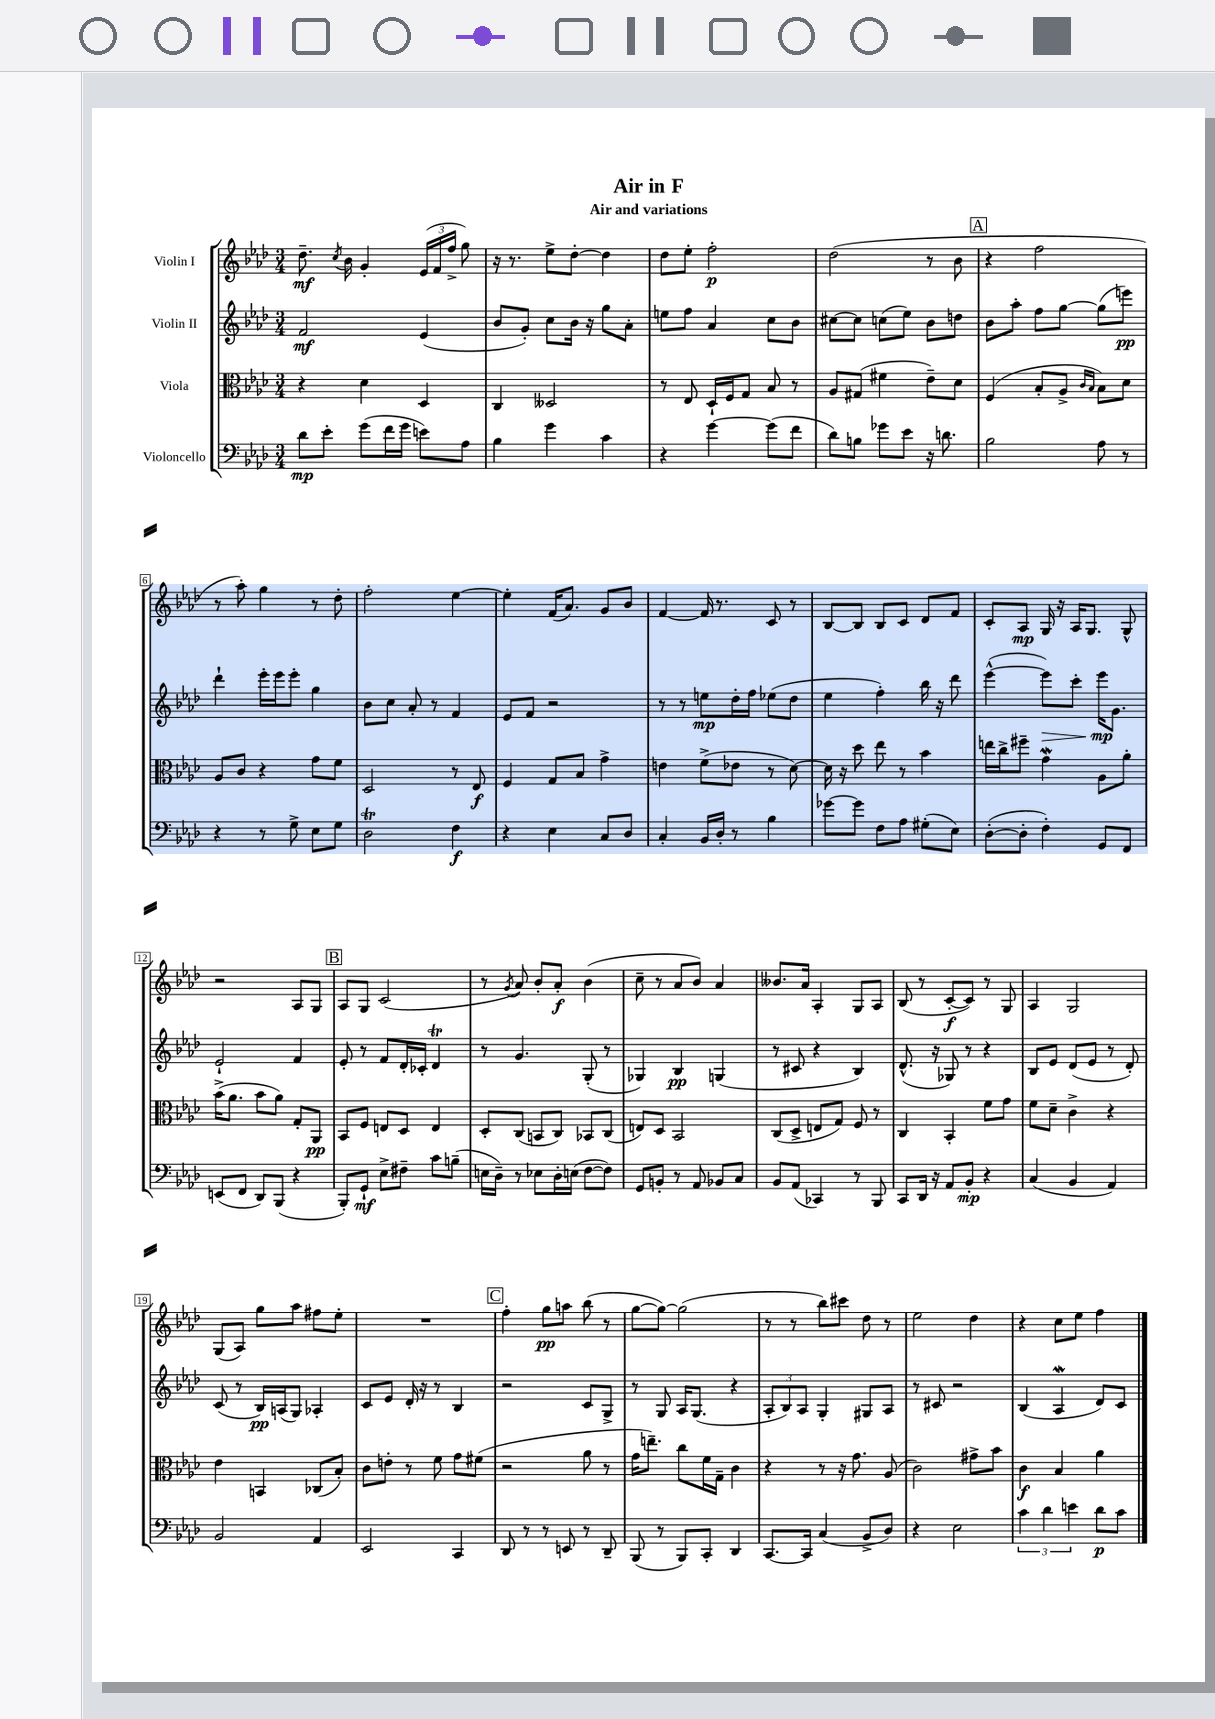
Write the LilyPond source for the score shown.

\header { title = "Air in F" subtitle = "Air and variations" }
<<
\new StaffGroup <<
\new Staff = "s0" \with { instrumentName = "Violin I" } {
    \clef treble \key aes \major \numericTimeSignature \time 3/4
    \autoBeamOff des''8.--\mf \acciaccatura { c''8 } bes'16 g'4-. \tuplet 3/2 { ees'16[( f'16 f''16]-> } g''8) |
    r16 r8. ees''8[-> des''8]~-. des''4 |
    des''8[ ees''8]-. f''2-.\p |
    des''2( r8 bes'8 |
    \mark \markup { \box "A" } r4 f''2 |
    r8 aes''8-.) g''4 r8 des''8-. |
    f''2-. ees''4~ |
    ees''4-. f'16[( aes'8.]) g'8[ bes'8] |
    f'4~ f'16 r8. c'8 r8 |
    bes8[~ bes8] bes8[ c'8] des'8[ f'8] |
    c'8[-. aes8]\mp g16 r16 aes16[ g8.] g8-^ |
    r2 aes8[ g8] |
    \mark \markup { \box "B" } aes8[ g8] c'2( |
    r8 \acciaccatura { g'8 } aes'8) bes'8[-. aes'8]-.\f bes'4( |
    c''8-- r8 aes'8[ bes'8]) aes'4 |
    beses'8.[ aes'16] aes4-. g8[ aes8] |
    bes8( r8 c'8[~-.\f c'8]) r8 g8 |
    aes4 g2 |
    g8[( aes8]) g''8[ aes''8] fis''8[ ees''8]-. |
    R2. |
    \mark \markup { \box "C" } f''4-. g''8[\pp a''8] bes''8( r8 |
    g''8[~ g''8]~) g''2( |
    r8 r8 bes''8[) cis'''8] des''8 r8 |
    ees''2 des''4 |
    r4 c''8[ ees''8] f''4 \bar "|." |
}
\new Staff = "s1" \with { instrumentName = "Violin II" } {
    \clef treble \key aes \major \numericTimeSignature \time 3/4
    \autoBeamOff f'2\mf ees'4( |
    bes'8[ g'8]-.) c''8[ bes'16] r16 g''8[ aes'8]-. |
    e''8[ f''8] aes'4 c''8[ bes'8] |
    cis''8[~ cis''8] c''8[( ees''8]) bes'8[ d''8] |
    \mark \markup { \box "A" } bes'8[ aes''8]-. f''8[ g''8]~ g''8[( e'''8]\pp) |
    des'''4-! ees'''16[-. ees'''16 ees'''8]-. g''4 |
    bes'8[ c''8] aes'8-. r8 f'4 |
    ees'8[ f'8] r2 |
    r8 r8 e''8[\mp des''16-. f''16] ees''8[( des''8] |
    ees''4 f''4-.) bes''16 r16 des'''8 |
    ees'''4~-^( ees'''8[\>) c'''8]-. ees'''16[\mp\! g'8.] |
    ees'2-! f'4 |
    \mark \markup { \box "B" } ees'8-. r8 f'8[ des'16-. ces'16]-. des'4\trill |
    r8 g'4. g8-.( r8 |
    ges4) bes4\pp g4( |
    r8 cis'8 r4 bes4) |
    des'8.-^( r16 ges8) r8 r4 |
    bes8[ ees'8] des'8[( ees'8] r8 des'8-.) |
    c'8( r8 bes16[\pp) a16( g8]) aes4-. |
    c'8[ ees'8] des'16-. r16 r8 bes4 |
    \mark \markup { \box "C" } r2 c'8[ g8]-> |
    r8 g8 aes16[ g8.]( r4 |
    \tuplet 3/2 { aes8[-. bes8) aes8] } g4-. gis8[ aes8] |
    r8 cis'8 r2 |
    bes4( aes4\mordent des'8[) c'8] \bar "|." |
}
\new Staff = "s2" \with { instrumentName = "Viola" } {
    \clef alto \key aes \major \numericTimeSignature \time 3/4
    \autoBeamOff r4 des'4 des4 |
    c4 deses2 |
    r8 ees8 des16[-! f16 g8] bes8 r8 |
    aes8[ gis8]( fis'4 ees'8[--) des'8] |
    \mark \markup { \box "A" } f4( bes8[-. aes8]-> \grace { c'16[ bes16] } bes8[) des'8] |
    aes8[ c'8] r4 g'8[ f'8] |
    des2 r8 ees8\f |
    f4 g8[ bes8] g'4-> |
    e'4 f'8[->( ees'8] r8 des'8~) |
    des'16 r16 des''8 ees''8 r8 bes'4 |
    e''16[ c''16-> fis''8]-- g'4\mordent aes8[ aes'8]-. |
    bes'16[->( aes'8.] bes'8[ aes'8]) g8[-. aes,8]\pp |
    \mark \markup { \box "B" } bes,8[ f8] e8[ des8] e4 |
    des8[-. c8]( b,8[ c8]) bes,8[ c8]( |
    e8[) des8] bes,2 |
    c8[( des8]-> e8[ g8]) f8 r8 |
    c4 bes,4-. f'8[ g'8] |
    f'8[ des'8]-- c'4-> r4 |
    ees'4 b,4 ces8[( bes8]-.) |
    c'8[ e'8]-. r8 f'8 g'8[ fis'8]( |
    \mark \markup { \box "C" } r2 aes'8 r8 |
    g'16[ e''8.]--) c''8[ f'16 g16]-- c'4 |
    r4 r8 r16 g'8. aes8( |
    c'2) gis'8[-> bes'8] |
    c'4\f bes4 aes'4 \bar "|." |
}
\new Staff = "s3" \with { instrumentName = "Violoncello" } {
    \clef bass \key aes \major \numericTimeSignature \time 3/4
    \autoBeamOff des'8[\mp ees'8]-. g'8[( f'16 g'16] e'8[) aes8] |
    bes4 g'4 c'4 |
    r4 g'4~ g'8[( f'8] |
    des'8[) b8] ges'8[ ees'8] r16 d'8. |
    \mark \markup { \box "A" } bes2 aes8 r8 |
    r4 r8 g8-> ees8[ g8] |
    des2\trill f4\f |
    r4 ees4 c8[ des8] |
    c4-. bes,16[ des16]-. r8 bes4 |
    ges'8[~ ges'8] f8[ aes8] gis8[-.( ees8]) |
    des8[~-.( des8]-. f4-.) g,8[ f,8] |
    e,8[( f,8] des,8[) bes,,8]( r4 |
    \mark \markup { \box "B" } bes,,8[-.) g,8]-!\mf ees8[-> fis8]-- c'8[ b8]--( |
    e16[ des16]--) r8 ees8[ des16-. e16]( f8[~ f8]) |
    g,8[ b,8]-. r8 aes,8 bes,8[ c8] |
    bes,8[ aes,8]( ces,4) r8 bes,,8 |
    c,8[ des,16] r16 aes,8[ bes,8]-.\mp r4 |
    c4( bes,4 aes,4) |
    bes,2 aes,4 |
    ees,2 c,4 |
    \mark \markup { \box "C" } des,8 r8 r8 e,8 r8 des,8-- |
    bes,,8( r8 bes,,8[) c,8]-. des,4 |
    c,8.[~ c,16] c4( bes,8[-> des8]) |
    r4 ees2 |
    \tuplet 3/2 { c'4 des'4 e'4 } des'8[\p c'8] \bar "|." |
}
>>
>>
\layout { \context { \Score \override BarNumber.stencil = #(make-stencil-boxer 0.1 0.3 ly:text-interface::print) } }
